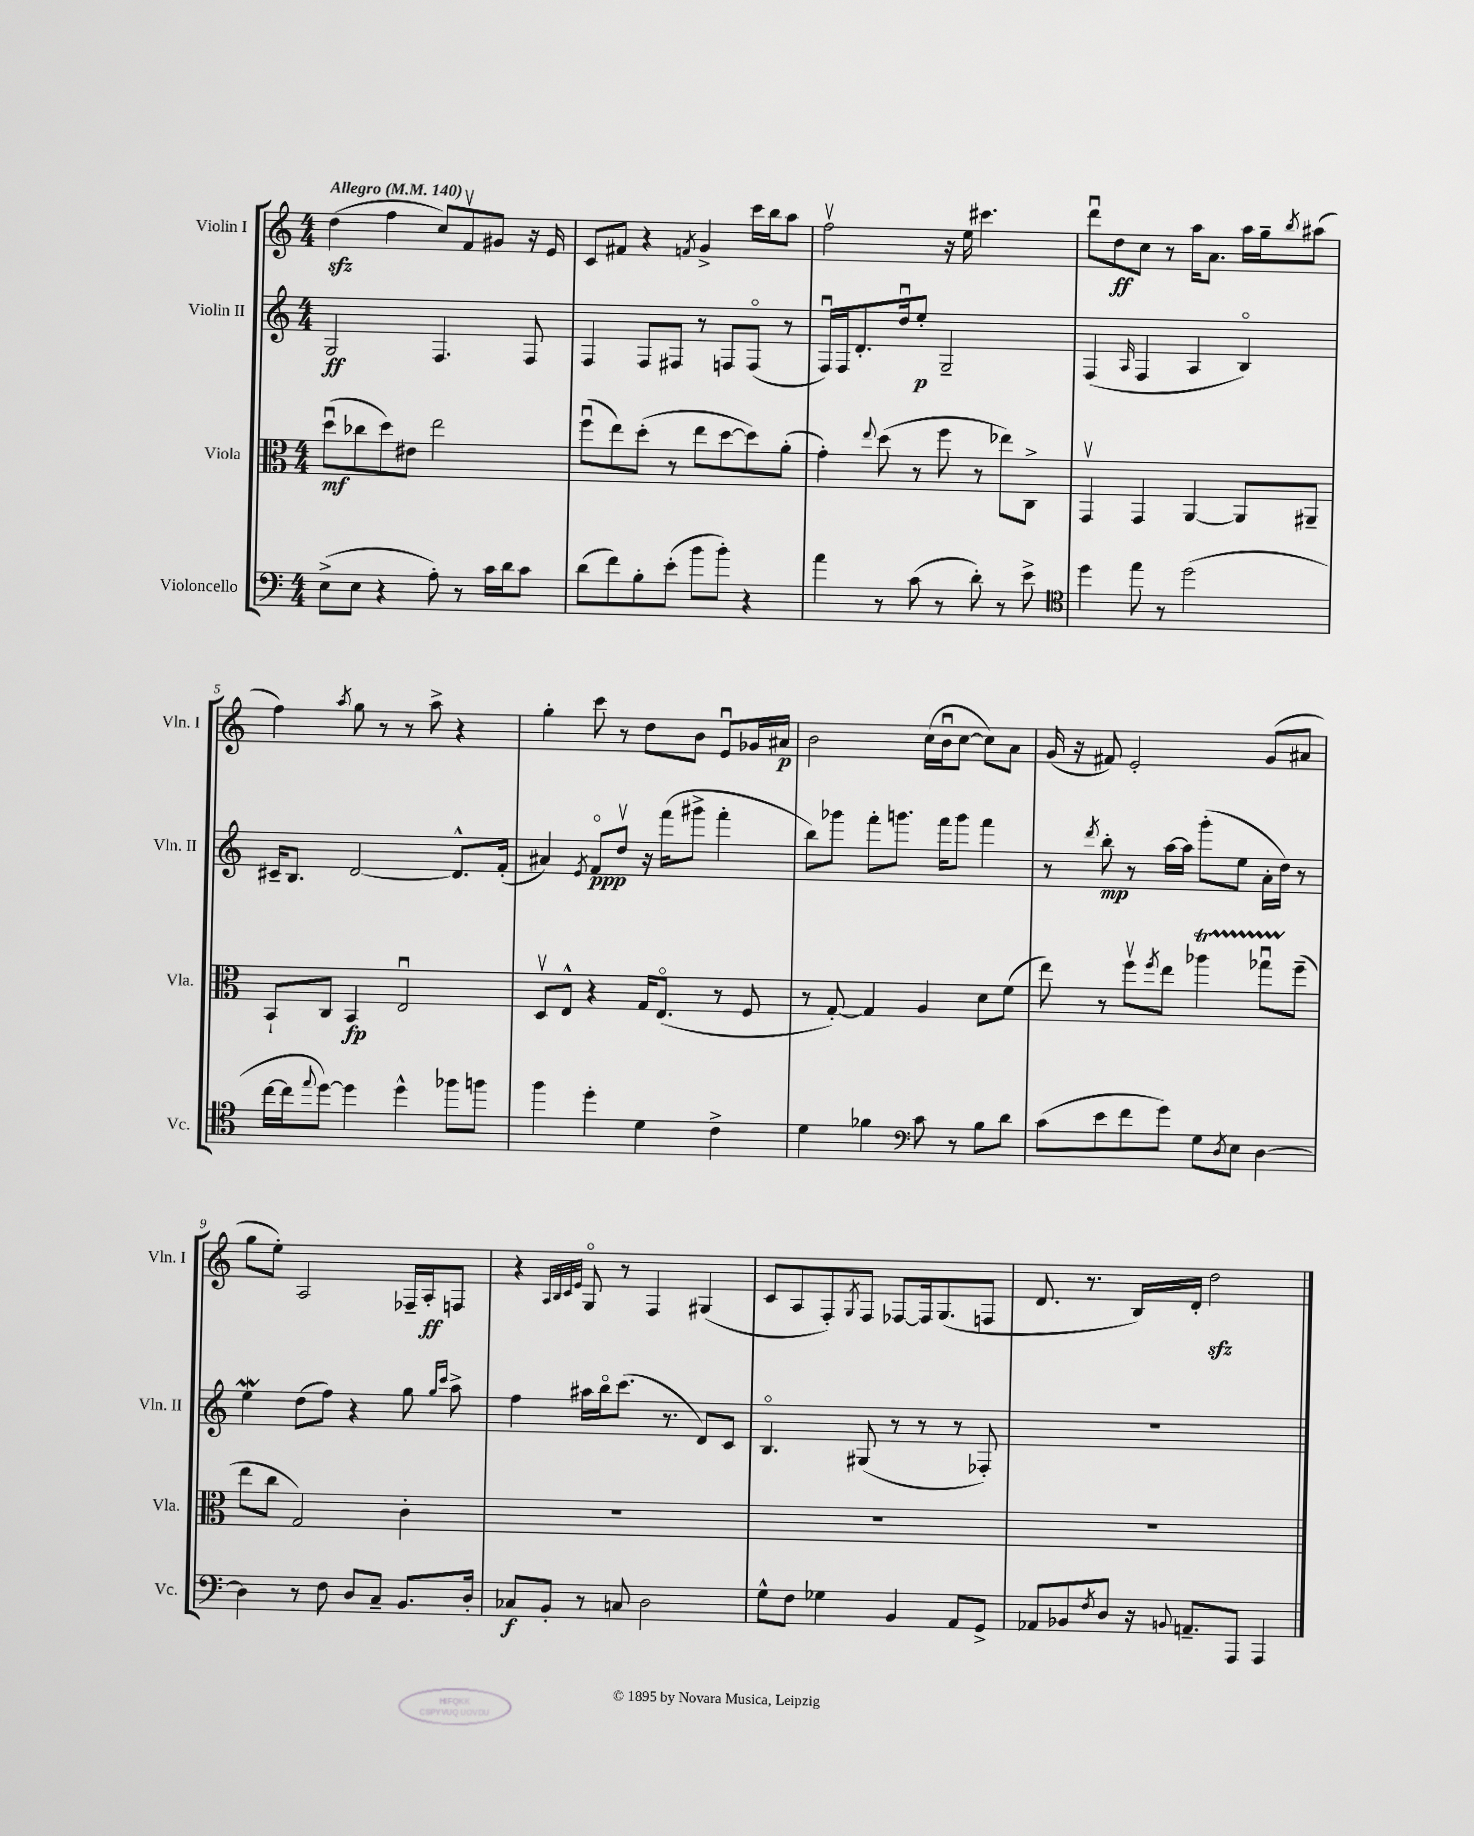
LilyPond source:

<<
\new StaffGroup <<
\new Staff = "s0" \with { instrumentName = "Violin I" shortInstrumentName = "Vln. I" } {
    \clef treble \key c \major \numericTimeSignature \time 4/4 \tempo "Allegro" 4 = 140
    d''4\sfz( f''4 c''8) f'8\upbow gis'8 r16 e'16 |
    c'8 fis'8 r4 \acciaccatura { f'8 } g'4-> c'''16 b''16 a''8 |
    f''2\upbow r16 e''16 cis'''4. |
    d'''8\downbow d''8\ff c''8 r8 a''16 a'8. a''16 g''16-- \acciaccatura { b''8 } ais''8( |
    f''4) \acciaccatura { a''8 } g''8 r8 r8 a''8-> r4 |
    g''4-. c'''8 r8 d''8 b'8 e'8\downbow ges'16 ais'16\p |
    b'2 c''16( b'16\downbow c''8~ c''8) a'8 |
    g'16( r16 fis'8) e'2-. g'8( ais'8 |
    g''8 e''8-.) a2 fes16-- a16-.\ff f8 |
    r4 \grace { a32 b32 c'32 e'32 } g8\flageolet r8 f4 gis4( |
    c'8 a8 f8-.) \acciaccatura { g8 } f8 fes8~ fes16 g8.( f8 |
    d'8. r8. b16) d'16-. d''2\sfz \bar "|." |
}
\new Staff = "s1" \with { instrumentName = "Violin II" shortInstrumentName = "Vln. II" } {
    \clef treble \key c \major \numericTimeSignature \time 4/4
    g2\ff f4. f8 |
    f4 f8 fis8 r8 f8 f8\flageolet( r8 |
    f16\downbow) f16 d'8.-. d''16\downbow e''8-.\p g2-- |
    f4( \grace { a16 } f4 a4 b4\flageolet) |
    cis'16-- b8. d'2~ d'8.-^ f'16-.( |
    ais'4) \acciaccatura { e'8 } f'8\flageolet\ppp d''8\upbow r16 f'''16( gis'''8-> f'''4-. |
    b''8) ges'''8 f'''8-. g'''8. f'''16 g'''8 f'''4 |
    r8 \acciaccatura { d'''8 } b''8-.\mp r8 a''16~ a''16 g'''8-.( e''8 a'16-. d''16) r8 |
    e''4\mordent d''8( f''8) r4 g''8 \grace { g''16 c'''16 } a''8-> |
    f''4 ais''16 b''16\flageolet c'''8.( r8. d'8) c'8 |
    b4.\flageolet gis8( r8 r8 r8 fes8-.) |
    R1 \bar "|." |
}
\new Staff = "s2" \with { instrumentName = "Viola" shortInstrumentName = "Vla." } {
    \clef alto \key c \major \numericTimeSignature \time 4/4
    d''8\downbow\mf( ces''8 d''8) eis'8 e''2 |
    f''8\downbow( e''8) d''8-.( r8 e''8 d''8~ d''8) a'8-.( |
    g'4-.) \appoggiatura { e''8 } d''8( r8 f''8 r8 ees''8) c8-> |
    g,4\upbow g,4 a,4~ a,8 ais,8-- |
    b,8-! c8 b,4\fp e2\downbow |
    d8\upbow e8-^ r4 g16 e8.\flageolet( r8 f8 |
    r8 g8~-.) g4 a4 d'8 f'8( |
    e''8) r8 f''8\upbow \acciaccatura { f''8 } e''8 aes''4\startTrillSpan ges''8\downbow f''8--\stopTrillSpan( |
    e''8 c''8 g2) c'4-. |
    R1 |
    R1 |
    R1 \bar "|." |
}
\new Staff = "s3" \with { instrumentName = "Violoncello" shortInstrumentName = "Vc." } {
    \clef bass \key c \major \numericTimeSignature \time 4/4
    e8->( e8 r4 a8-.) r8 c'16 d'16 c'8 |
    d'8( f'8) b8-. e'8-.( b'8 b'8-.) r4 |
    a'4 r8 c'8( r8 d'8-.) r8 e'8-> |
    \clef tenor d''4 e''8 r8 d''2( |
    c''16~ c''16 \appoggiatura { e''8 } d''8~) d''4 d''4-^ fes''8 f''8 |
    f''4 d''4-. d'4 c'4-> |
    d'4 fes'4 \clef bass c'8 r8 b8 d'8 |
    c'8( e'8 f'8 g'8) g8 \acciaccatura { d8 } e8 d4~ |
    d4 r8 f8 d8 c8-- b,8. d16-. |
    ces8\f b,8-. r8 c8 d2 |
    g8-^ f8 ges4 b,4 a,8 g,8-> |
    aes,8 bes,8 \acciaccatura { f8 } d8 r16 \appoggiatura { b,8 } a,8.-- a,,8 a,,4 \bar "|." |
}
>>
>>
